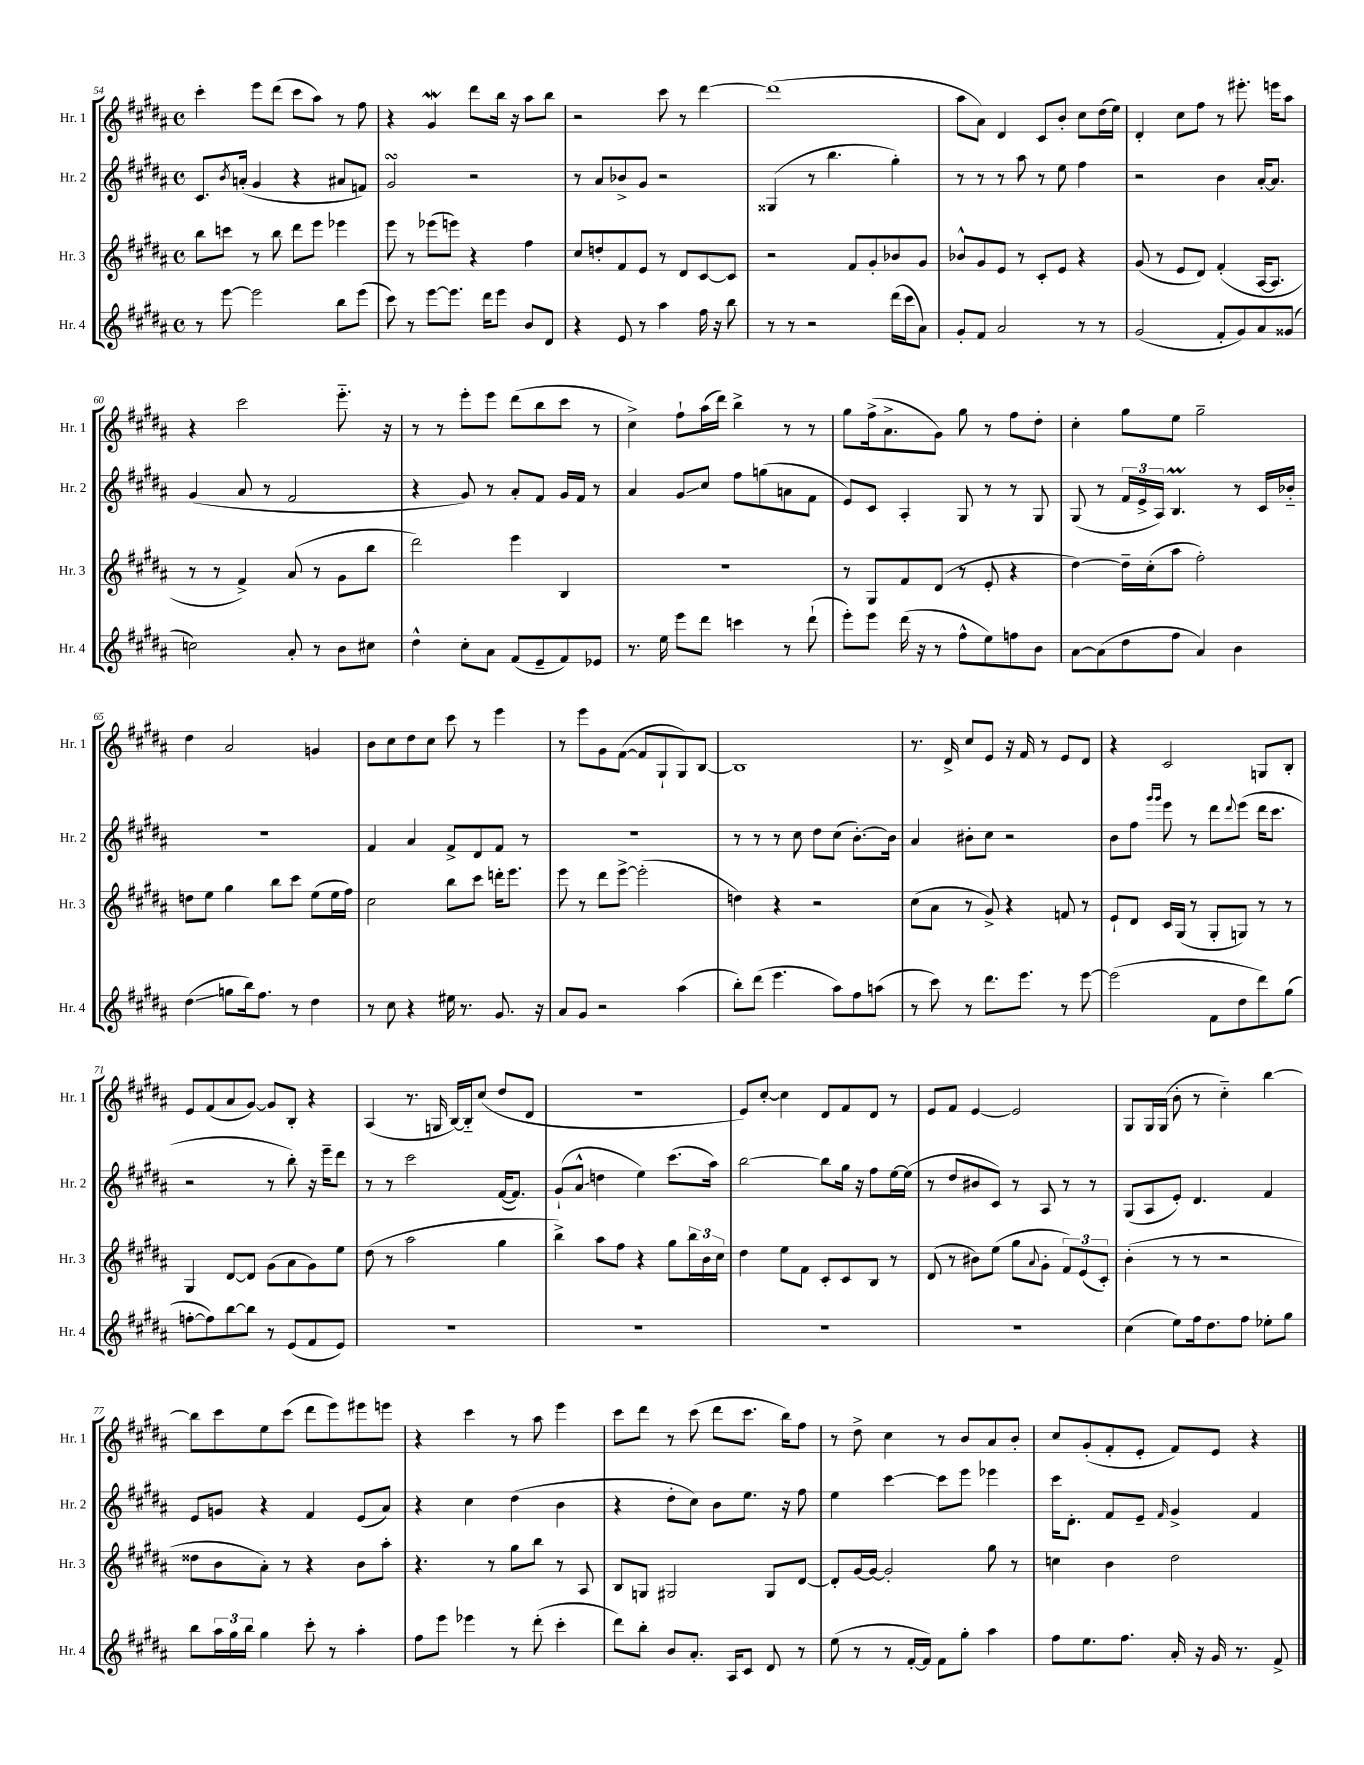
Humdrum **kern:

**kern	**kern	**kern	**kern
*staff4	*staff3	*staff2	*staff1
*clefG2	*clefG2	*clefG2	*clefG2
*k[f#c#g#d#a#]	*k[f#c#g#d#a#]	*k[f#c#g#d#a#]	*k[f#c#g#d#a#]
*M4/4	*M4/4	*M4/4	*M4/4
*met(c)	*met(c)	*met(c)	*met(c)
8r	8bb	8.c#	4ccc#'
[8eee	8ccc	.	.
.	.	8qb	.
.	.	(16a'	.
2eee]	8r	4g#	8eee
.	8bb	.	(8ddd#
.	8ddd#	4r	8ccc#
.	8eee	.	8aa#)
8bb	4eee-	8a#	8r
(8eee	.	8f)	8ff#
=	=	=	=
8ccc#)	8eee	2g#	4r
8r	8r	.	.
[8eee	(8eee-	.	4g#
8.eee]	8eee)	.	.
.	4r	2r	8ddd#
16ddd#	.	.	.
8eee	.	.	16bb
.	.	.	16r
8b	4ff#	.	8aa#
8d#	.	.	8bb
=	=	=	=
4r	8cc#	8r	2r
.	8dd'	8a#	.
8e	8f#	8b-^	.
8r	8e	8g#	.
4aa#	8r	2r	8ccc#
.	8d#	.	8r
16ff#	[8c#	.	[4ddd#
16r	.	.	.
8bb	8c#]	.	.
=	=	=	=
8r	2r	(4G##	(1ddd#]
8r	.	.	.
2r	.	8r	.
.	.	4.bb	.
.	8f#	.	.
.	8g#'	.	.
(16ddd#	8b-	4gg#')	.
16ccc#	.	.	.
8a#)	8g#	.	.
=	=	=	=
8g#'	8b-^^	8r	8aa#
8f#	8g#	8r	8a#)
2a#	8e	8r	4d#
.	8r	8aa#	.
.	8c#'	8r	8c#
.	8e	8ee	8b'
8r	4r	4ff#	8cc#
8r	.	.	(16dd#
.	.	.	16ee)
=	=	=	=
(2g#	(8g#	2r	4d#'
.	8r	.	.
.	8e	.	8cc#
.	8d#)	.	8ff#
8f#'	(4f#'	4b	8r
8g#)	.	.	8.eee#'
8a#	[16A#	[16a#'	.
.	8.A#]	8.a#]	16eee
(8g##	.	.	8aa#
=	=	=	=
2cc)	8r	(4g#	4r
.	8r	.	.
.	4f#^)	8a#	2ccc#
.	.	8r	.
8a#'	(8a#	2f#	.
8r	8r	.	.
8b	8g#	.	8.eee'~
8cc#	8bb	.	.
.	.	.	16r
=	=	=	=
4dd#^^	2ddd#)	4r	8r
.	.	.	8r
8cc#'	.	8g#)	8eee'
8a#	.	8r	8eee
(8f#	4eee	8a#'	(8ddd#
8e~	.	8f#	8bb
8f#)	4B	16g#	8ccc#
.	.	16f#	.
8e-	.	8r	8r
=	=	=	=
8.r	1r	4a#	4cc#^)
16ee	.	.	.
8eee	.	8g#	8ff#`
8ddd#	.	8cc#	(16aa#
.	.	.	16ddd#)
4ccc	.	8ff#	4bb^
.	.	(8gg	.
8r	.	8a	8r
(8ddd#`	.	8f#	8r
=	=	=	=
8eee')	8r	8e)	8gg#
8eee	8G#	8c#	(16ff#^
.	.	.	8.a#^
(16ddd#	8f#	4A#'	.
16r	.	.	.
8r	(8d#	.	8g#)
8ff#^^	8r	8G#	8gg#
8ee)	8e'	8r	8r
8ff	4r	8r	8ff#
8b	.	8G#	8dd#'
=	=	=	=
[8a#	[4dd#)	(8G#	4cc#'
(8a#]	.	8r	.
8dd#	16dd#~]	24f#	8gg#
.	.	24e^	.
.	(16cc#'	.	.
.	.	24A#)	.
8ff#	8aa#	4.B	8ee
4a#)	2ff#')	.	2gg#~
4b	.	8r	.
.	.	16c#	.
.	.	16b-'~	.
=	=	=	=
(4dd#	8dd	1r	4dd#
.	8ee	.	.
8gg	4gg#	.	2a#
16bb)	.	.	.
8.ff#	.	.	.
.	8bb	.	.
8r	8ccc#	.	.
4dd#	(8ee	.	4g
.	16ee	.	.
.	16ff#)	.	.
=	=	=	=
8r	2cc#	4f#	8b
8cc#	.	.	8cc#
4r	.	4a#	8dd#
.	.	.	8cc#
16ee#	8bb	8f#^	8ccc#
8.r	.	.	.
.	8ccc#	8d#	8r
8.g#	16ddd'	8f#	4eee
.	8.eee	.	.
.	.	8r	.
16r	.	.	.
=	=	=	=
8a#	8eee	1r	8r
8g#	8r	.	8eee
2r	8ddd#	.	8g#
.	[8eee^	.	([8f#
.	(2eee']	.	8f#]
.	.	.	8G#`
(4aa#	.	.	8G#)
.	.	.	[8B
=	=	=	=
8bb')	4dd)	8r	1B]
(8ddd#	.	8r	.
4.eee	4r	8r	.
.	.	8cc#	.
.	2r	8dd#	.
8aa#)	.	(8cc#	.
8ff#	.	[8.b')	.
(8aa	.	.	.
.	.	16b]	.
=	=	=	=
8r	(8cc#	4a#	8.r
8ccc#)	8a#	.	.
.	.	.	16d#^
8r	8r	8b#'	8cc#
8.ddd#	8g#^)	8cc#	8e
.	4r	2r	16r
8.eee	.	.	16f#
.	.	.	8r
8r	8f	.	8e
[8eee	8r	.	8d#
=	=	=	=
(2eee]	8e`	8b	4r
.	8d#	8ff#	.
.	.	16qqggg#	.
.	.	16qqggg#	.
.	16c#	8eee	2c#
.	(16G#	.	.
.	8r	8r	.
8f#	8G#'	8ddd#	.
.	.	8qqddd#	.
8dd#	8G)	(8eee	.
8ddd#)	8r	16ddd#	8G
.	.	8.ccc#	.
(8gg#	8r	.	8B'
=	=	=	=
[8ff'	4G#	2r	8e
8ff])	.	.	(8f#
[8bb	[8d#	.	8a#
8bb]	8d#]	.	[8g#)
8r	(8g#	8r	8g#]
(8e	8a#	8bb')	8B'
8f#	8g#)	16r	4r
.	.	16eee~	.
8e)	8ee	8ddd#	.
=	=	=	=
1r	(8dd#	8r	(4A#
.	8r	8r	.
.	2aa#	2ccc#	8.r
.	.	.	16G
.	.	.	[16B)
.	.	.	16B'~]
.	.	.	(8cc#
.	4gg#	([16f#	8dd#
.	.	8.f#])	.
.	.	.	8d#
=	=	=	=
1r	4bb^)	(8g#`	1r
.	.	8a#^^	.
.	8aa#	4dd	.
.	8ff#	.	.
.	4r	4ee)	.
.	8gg#	(8.ccc#	.
.	24bb	.	.
.	24b	.	.
.	.	16aa#)	.
.	24cc#	.	.
=	=	=	=
1r	4dd#	[2bb	8e)
.	.	.	[8cc#'
.	8ee	.	4cc#]
.	8f#	.	.
.	8c#'	8bb]	8d#
.	8c#	16gg#	8f#
.	.	16r	.
.	8B	8ff#	8d#
.	8r	[16ee	8r
.	.	(16ee]	.
=	=	=	=
1r	(8d#	8r	8e
.	8r	8dd#	8f#
.	8b#)	8b#	[4e
.	(8ee	8c#)	.
.	8gg#	8r	2e]
.	8qqa#	.	.
.	8g#'	8A#	.
.	12f#)	8r	.
.	(12e	.	.
.	.	8r	.
.	12c#')	.	.
=	=	=	=
(4cc#	(4b'	(8G#	8G#
.	.	8A#	16G#
.	.	.	(16G#
8ee)	8r	8e')	8b'
16ff#	8r	4.d#	8r
8.dd#	.	.	.
.	2r	.	4cc#'~)
8ff#	.	.	.
8ee-'	.	4f#	[4bb
8gg#	.	.	.
=	=	=	=
8bb	8dd##	8e	8bb]
24aa#	8b	8g	8ccc#
24gg#	.	.	.
24bb	.	.	.
4gg#	8a#')	4r	8ee
.	8r	.	(8ccc#
8ccc#'	4r	4f#	8ddd#
8r	.	.	8eee)
4aa#'	8b	(8e	8eee#
.	8aa#'	8a#)	8eee
=	=	=	=
8ff#	4.r	4r	4r
8eee	.	.	.
4eee-	.	4cc#	4ccc#
.	8r	.	.
8r	8gg#	(4dd#	8r
(8ddd#'	8bb	.	8aa#
4ccc#'	8r	4b	4eee
.	8A#	.	.
=	=	=	=
8ddd#)	8B	4r	8ccc#
8bb'	8G	.	8ddd#
8b	2G#	8dd#'	8r
8.a#'	.	8cc#)	(8ccc#
.	.	8b	8ddd#
16A#	.	.	.
8c#	.	8.ee	8.ccc#
8d#	8G#	.	.
.	.	16r	16bb)
8r	[8d#	8ff#	8ff#
=	=	=	=
(8ee	8d#']	4ee	8r
8r	[16g#	.	8dd#^
.	16g#_	.	.
8r	2g#']	[4ccc#	4cc#
[16f#'	.	.	.
16f#])	.	.	.
8f#	.	8ccc#]	8r
8gg#'	.	8eee	8b
4aa#	8gg#	4eee-	8a#
.	8r	.	8b'
=	=	=	=
8ff#	4cc	16ccc#	8cc#
.	.	8.d#'	.
8.ee	.	.	(8g#'
.	4b	8f#	8f#'
8.ff#	.	.	.
.	.	8e~	8e'
.	.	16qqf#	.
16a#'	2dd#	4g#^	8f#)
16r	.	.	.
16g#	.	.	8e
8.r	.	.	.
.	.	4f#	4r
8f#^	.	.	.
==	==	==	==
*-	*-	*-	*-
